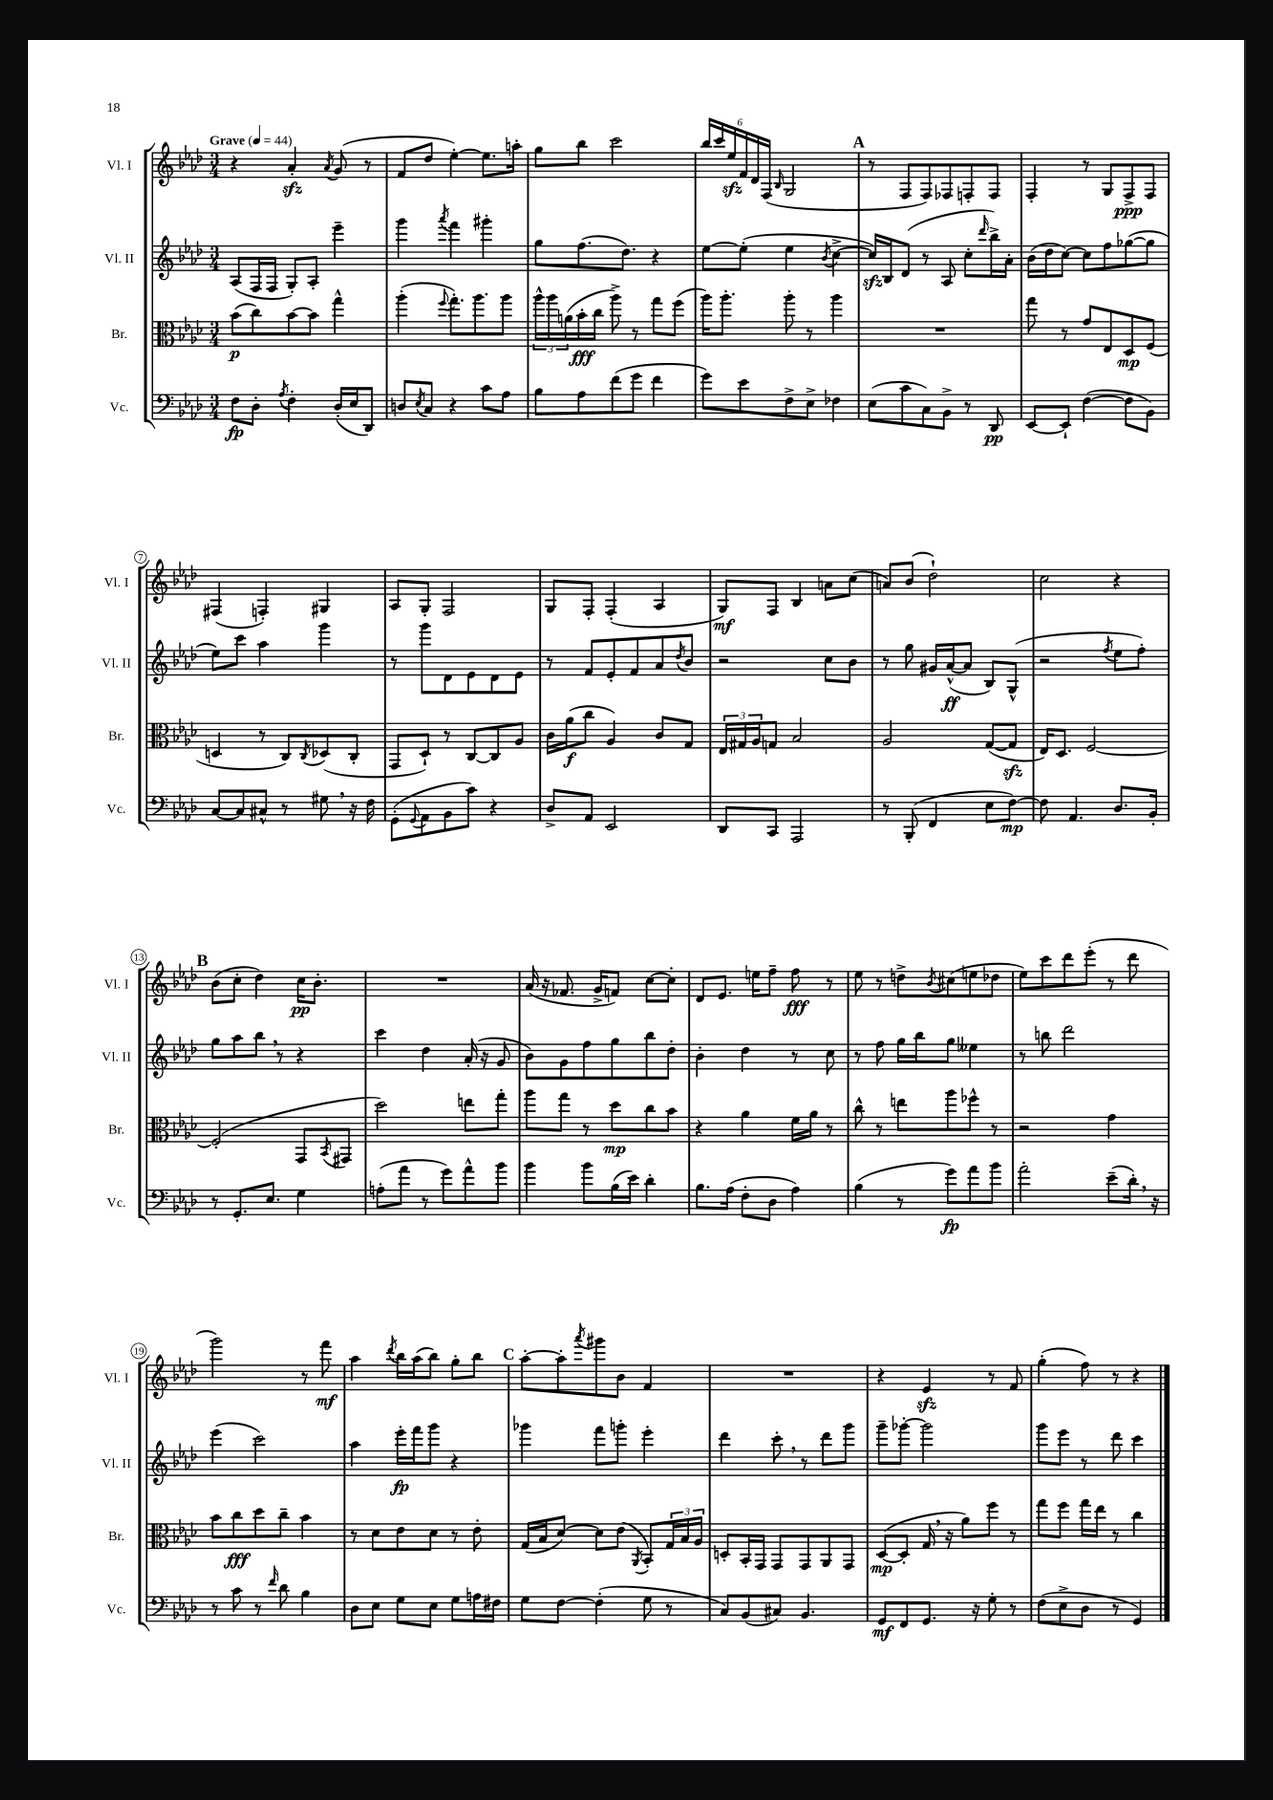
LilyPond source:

<<
\new StaffGroup <<
\new Staff = "s0" \with { instrumentName = "Vl. I" shortInstrumentName = "Vl. I" } {
    \clef treble \key aes \major \numericTimeSignature \time 3/4 \tempo "Grave" 4 = 44
    r4 aes'4-.\sfz \acciaccatura { aes'8 } g'8( r8 |
    f'8 des''8 ees''4~-.) ees''8. a''16-. |
    g''8 bes''8 c'''2 |
    \tuplet 6/4 { bes''16 c'''16 ees''16\sfz f'16 des'16 f16( } \grace { bes16 } g2 |
    \mark \markup { \bold "A" } r8 f8 f8) fes8 f8-. f8 |
    f4-. r8 g8 f8->\ppp f8 |
    fis4( f4-.) gis4 |
    aes8 g8-. f2 |
    g8 f8-. f4-.( aes4 |
    g8\mf) f8 bes4 a'8 c''8( |
    a'8) bes'8( des''2-!) |
    c''2 r4 |
    \mark \markup { \bold "B" } bes'8( c''8-. des''4) c''16\pp bes'8.-. |
    R2. |
    aes'16( r16 fes'8. g'16-> f'8) c''8~ c''8-. |
    des'8 ees'8. e''16 f''8-- f''8\fff r8 |
    ees''8 r8 d''8-> \acciaccatura { bes'8 } cis''8( e''8 des''8 |
    ees''8) c'''8 des'''8 ees'''8-.( r8 des'''8 |
    g'''2) r8 f'''8\mf |
    aes''4 \acciaccatura { des'''8 } bes''16 aes''16( bes''8) g''8-. bes''8 |
    \mark \markup { \bold "C" } aes''8~-. aes''8-. \acciaccatura { aes'''8 } gis'''8 bes'8 f'4 |
    R2. |
    r4 ees'4\sfz r8 f'8 |
    g''4-.( f''8) r8 r4 \bar "|." |
}
\new Staff = "s1" \with { instrumentName = "Vl. II" shortInstrumentName = "Vl. II" } {
    \clef treble \key aes \major \numericTimeSignature \time 3/4
    aes8( f16 f16 g8-.) aes8-. ees'''4-- |
    g'''4 \acciaccatura { aes'''8 } f'''4 gis'''4-. |
    g''8 f''8.( des''8.) r4 |
    ees''8~ ees''8-.( ees''4 \acciaccatura { bes'8 } c''4~-> |
    \mark \markup { \bold "A" } c''16\sfz) bes16 des'8( r8 aes8 c''8-. \grace { des'''16 } bes''16->) aes'16-. |
    bes'16( des''16 c''8~) c''8 f''8 ges''8~( ges''8 |
    ees''8) c'''8 aes''4 g'''4 |
    r8 g'''8 des'8 ees'8 des'8 ees'8 |
    r8 f'8 ees'8-. f'8 aes'8 \acciaccatura { des''8 } bes'8 |
    r2 c''8 bes'8 |
    r8 g''8 gis'16 aes'16~-^\ff( aes'8 bes8) g8-^( |
    r2 \acciaccatura { f''8 } ees''8 f''8-.) |
    \mark \markup { \bold "B" } g''8 aes''8 bes''8 \breathe r8 r4 |
    c'''4 des''4 aes'16-.( r16 g'8 |
    bes'8) g'8 f''8 g''8 bes''8 des''8-. |
    bes'4-. des''4 r8 c''8 |
    r8 f''8 g''16 bes''16 g''8 eeses''4 |
    r8 b''8 des'''2 |
    ees'''4( c'''2) |
    aes''4 ees'''16-.\fp f'''16 g'''8 r4 |
    \mark \markup { \bold "C" } ges'''4 f'''8 g'''8-. ees'''4-. |
    des'''4 c'''8-. \breathe r8 des'''8 g'''8 |
    g'''8-- ges'''8~-. ges'''2 |
    g'''8 ees'''8 r8 des'''8 c'''4 \bar "|." |
}
\new Staff = "s2" \with { instrumentName = "Br." shortInstrumentName = "Br." } {
    \clef alto \key aes \major \numericTimeSignature \time 3/4
    bes'8\p( c''8) bes'8~ bes'8 g''4-^ |
    aes''4-.( \appoggiatura { f''8 } g''8.-.) aes''8. aes''8 |
    \tuplet 3/2 { aes''16-^ aes''16 a'16( } bes'16-.\fff c''16 aes''8->) r8 g''8 f''8( |
    aes''16) aes''8.-. aes''8-. r8 aes''4 |
    \mark \markup { \bold "A" } R2. |
    g''8 r8 g'8 ees8 des8\mp f8( |
    d4 r8 c8) \acciaccatura { c8 } des8( c8-. |
    g,8 des8-!) r8 c8~ c8 aes8 |
    c'16 aes'16\f( c''8 aes4) c'8 g8 |
    \tuplet 3/2 { ees16 gis16 aes16 } g8 bes2 |
    aes2 g8~( g8\sfz |
    ees16) des8. f2~ |
    \mark \markup { \bold "B" } f2-.( g,8 \acciaccatura { bes,8 } gis,8 |
    des''2) e''8 g''8-. |
    aes''8 g''8 r8 des''8\mp c''8 bes'8 |
    r4 aes'4 f'16 aes'16 r8 |
    c''8-^ r8 e''8 aes''8 fes''8-^ r8 |
    r2 g'4 |
    bes'8 c''8\fff des''8 c''8-- bes'4 |
    r8 des'8 ees'8 des'8 r8 ees'8-. |
    \mark \markup { \bold "C" } g16( bes16 des'8~) des'8 ees'8( \acciaccatura { aes,8 } bes,8-.) \tuplet 3/2 { g16 bes16 aes16 } |
    d8-. bes,16-. g,16 g,8 g,8 aes,8 g,8 |
    des8~\mp( des8-. g16 \breathe r16 aes'8) f''8 r8 |
    g''8 f''8 g''16 ees''16 r8 c''4 \bar "|." |
}
\new Staff = "s3" \with { instrumentName = "Vc." shortInstrumentName = "Vc." } {
    \clef bass \key aes \major \numericTimeSignature \time 3/4
    f8\fp des8-. \acciaccatura { aes8 } f4-. des16-.( ees16 des,8) |
    d8 \acciaccatura { ees8 } c8 r4 c'8 aes8 |
    bes8 aes8 f'8( g'8 f'4 |
    g'8) ees'8 f8-> ees8-> fes4 |
    \mark \markup { \bold "A" } ees8( c'8 c8) bes,8-> r8 des,8\pp |
    ees,8~ ees,8-! f4~( f8 bes,8) |
    c8~ c8 cis8-^ r8 gis8 \breathe r16 f16 |
    g,8-.( \appoggiatura { g,8 } aes,8 bes,8 c'8) r4 |
    des8-> aes,8 ees,2 |
    des,8 c,8 aes,,2 |
    r8 bes,,8-.( f,4 ees8 f8~\mp) |
    f8 aes,4. des8. bes,16-. |
    \mark \markup { \bold "B" } r8 g,8.-. ees8. g4 |
    a8-.( aes'8 r8 g'8) aes'8-^ bes'8 |
    bes'4 bes'8 bes16( ees'16) des'4-. |
    bes8. aes16( f8-. des8 aes4) |
    bes4( r8 g'8\fp) aes'8 bes'8 |
    aes'2-. ees'8--( des'16-.) \breathe r16 |
    r8 c'8 r8 \grace { f'16 } des'8 bes4 |
    des8 ees8 g8 ees8 g8 a16 fis16 |
    \mark \markup { \bold "C" } g8 f8~ f4-.( g8 r8 |
    c8) bes,8( cis8) bes,4. |
    g,8\mf f,8 g,8. r16 g8-. r8 |
    f8( ees8-> des8 r8 g,4) \bar "|." |
}
>>
>>
\layout { \context { \Score \override BarNumber.stencil = #(make-stencil-circler 0.1 0.3 ly:text-interface::print) } }
